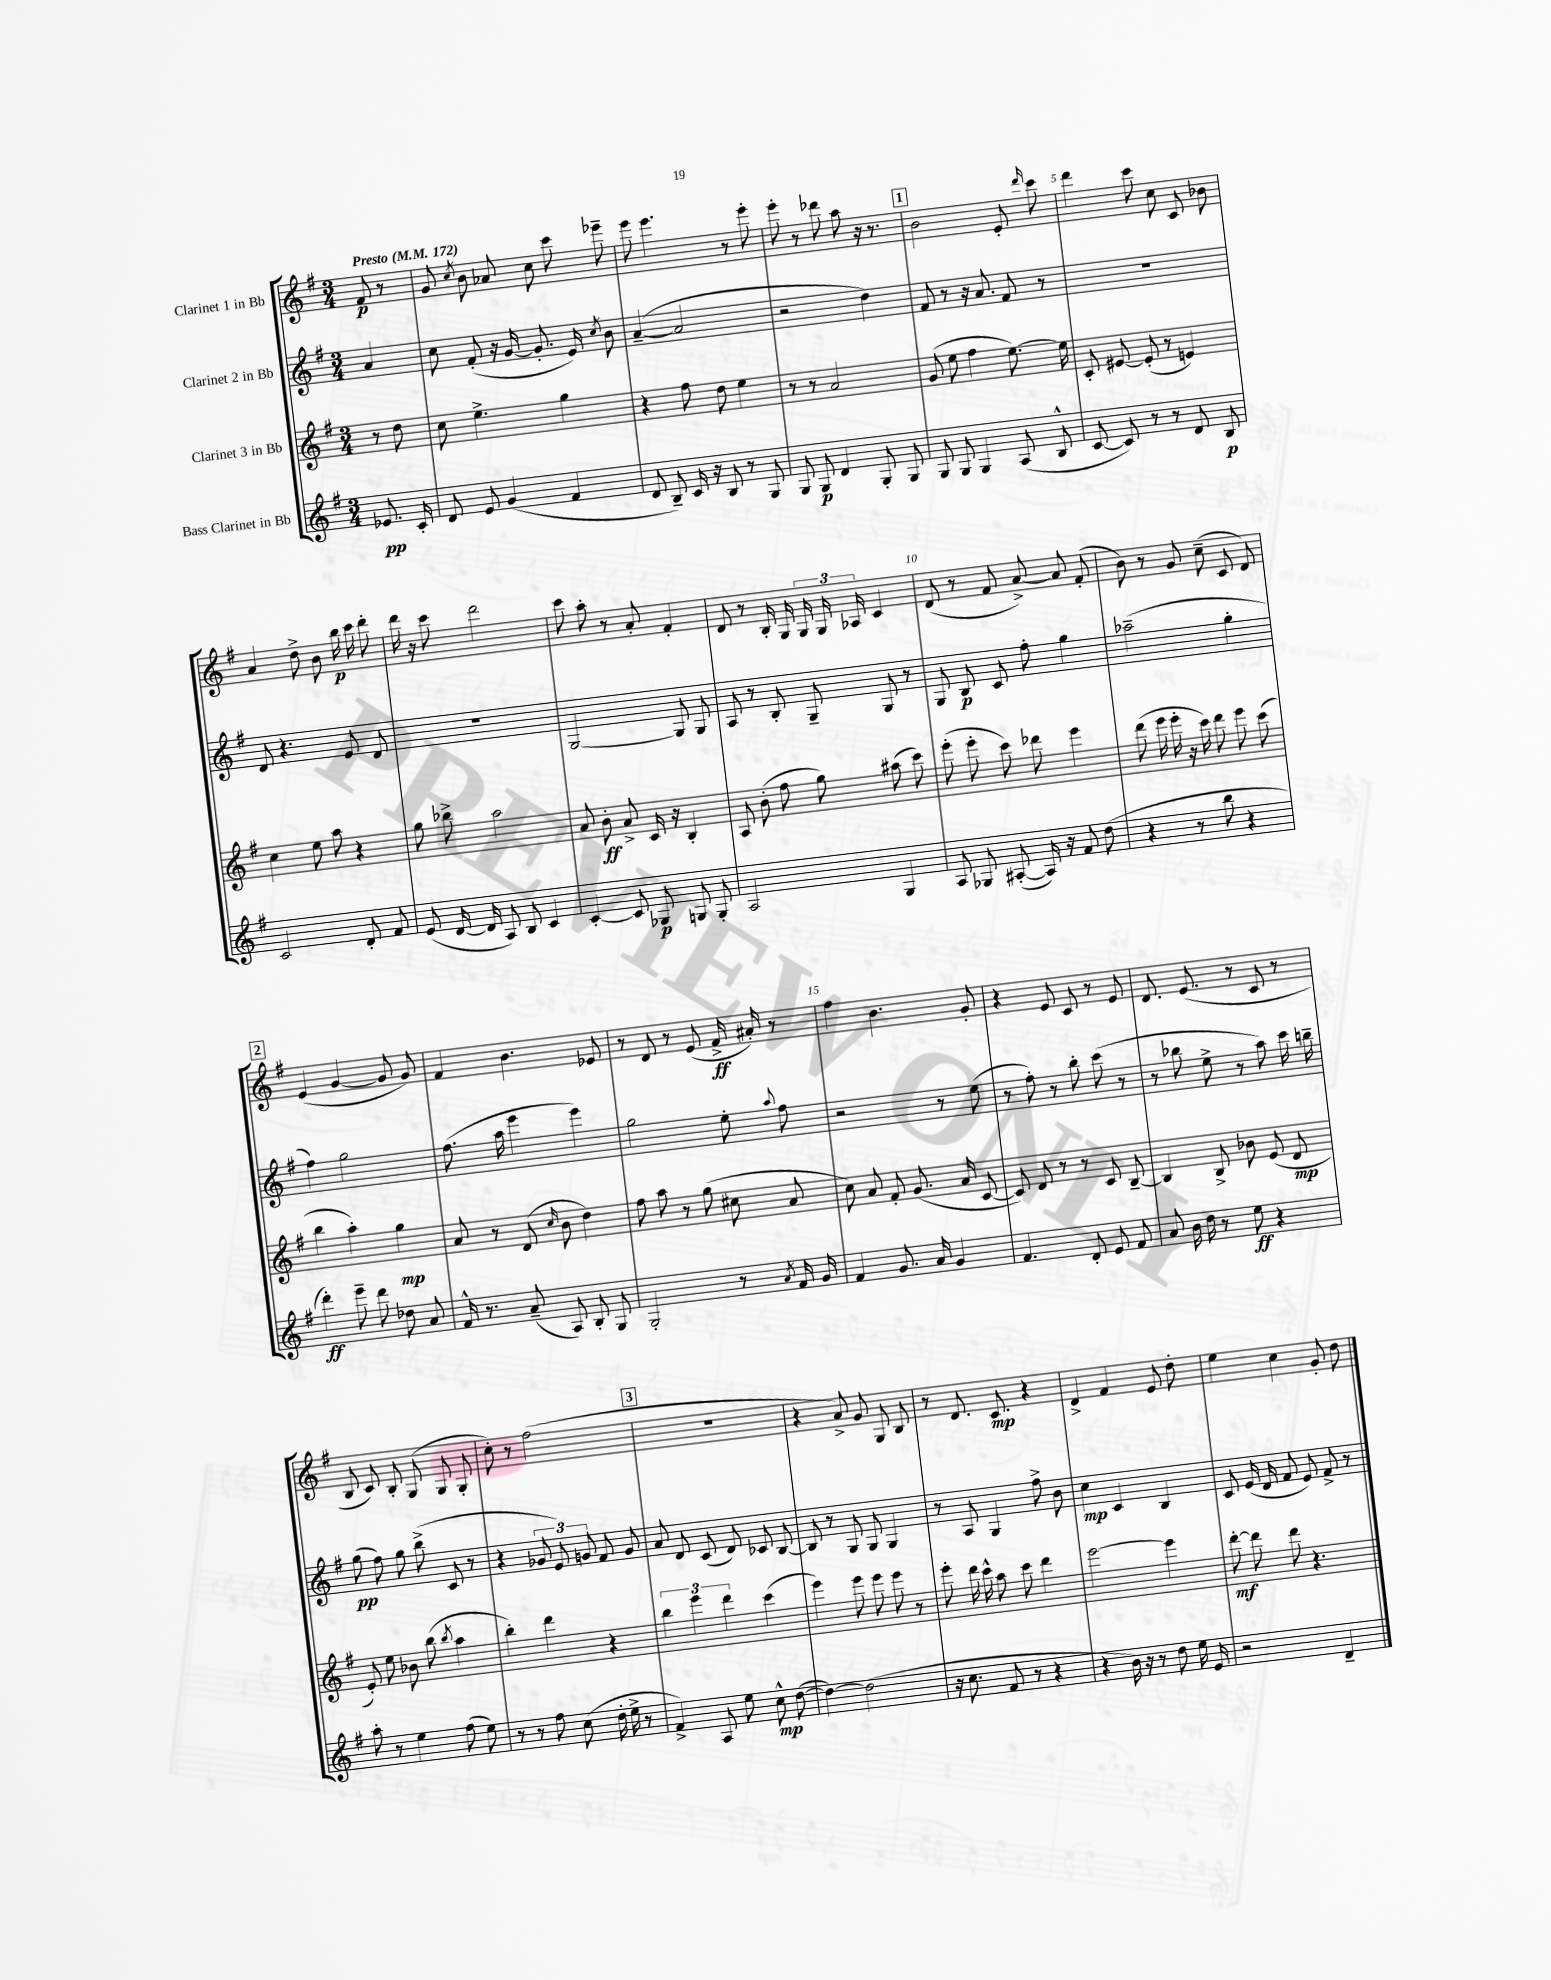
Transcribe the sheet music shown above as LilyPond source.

<<
\new StaffGroup <<
\new Staff = "s0" \with { instrumentName = "Clarinet 1 in Bb" } {
    \clef treble \key g \major \numericTimeSignature \time 3/4 \partial 4 \tempo "Presto" 4 = 172
    \autoBeamOff fis'8\p r8 |
    g'8 \acciaccatura { c''8 } b'8 aes'8 c''8 c'''8 ees'''8-- |
    e'''8 e'''4. r8 e'''8-. |
    e'''8-. r8 des'''8 a''8 r16 r8. |
    \mark \markup { \box "1" } b'2 e'8-. \grace { d'''16 } c'''8 |
    d'''4 c'''8 c''8 c'8 bes'8 |
    a'4 d''8-> b'8 b''16\p c'''16 d'''8-. |
    d'''16 r16 c'''8 d'''2 |
    c'''8 a''8-. r8 a'8-. fis'4-. |
    d'8 r8 b16-. g16 \tuplet 3/2 { g16 g16 aes16 } c'4 |
    d'8( r8 fis'8 a'8~->) a'8 fis'8-.( |
    b'8) r8 g'8 c''8--( c'8 d'8) |
    \mark \markup { \box "2" } e'4( g'4~ g'8 g'8) |
    fis'4 b'4. ees'8 |
    r8 d'8 r8 e'8( fis'16->\ff ais'16-.) r8 |
    fis''4 b'4. g'8-. |
    r4 e'8 c'8 r8 e'8 |
    d'8. e'8.( r8 c'8 r8 |
    b8 c'8) b8-. g8( g8 g8-. |
    c''8-.) r8 fis''2( |
    \mark \markup { \box "3" } R2. |
    r4 a'8->) g'8 g8 b8 |
    r8 d'8. c'8.\mp r4 |
    d'4-> fis'4 e'8 d''8-. |
    e''4 c''4 g'8-. d''8 \bar "|." |
}
\new Staff = "s1" \with { instrumentName = "Clarinet 2 in Bb" } {
    \clef treble \key g \major \numericTimeSignature \time 3/4 \partial 4
    \autoBeamOff a'4 |
    c''8 fis'8-.( r16 g'16~ g'8.-. e'16) \acciaccatura { c''8 } b'8 |
    a'4~--( a'2 |
    r2 d''4) |
    \mark \markup { \box "1" } fis'8 r8 r16 a'8. fis'8 r8 |
    R2. |
    d'8 r4. e'8 d'8 |
    R2. |
    g2~ g8 g8 |
    a8 r8 b8-. g8-- g8 r8 |
    g8 b8\p c'8 fis''8-. g''4 |
    aes''2--( g''4-. |
    \mark \markup { \box "2" } fis''4) g''2 |
    fis''8.( a''16 e'''4 e'''4) |
    g''2 e''8-. \appoggiatura { a''8 } fis''8 |
    r2 r8 e''8( |
    r8 fis''8-.) r8 b''8-. c'''8( r8 |
    r8 bes''8 e''8-> r8 a''8) c'''16 b''16-- |
    g''8\pp( fis''8) g''8 b''8->( c'8 r8 |
    r4 \tuplet 3/2 { ges'8 e'8) g'8 } fis'8 g'8 |
    \mark \markup { \box "3" } a'8 d'8 c'8( d'8) ces'8 b8~ |
    b8 r8 g8 g8 g4 |
    r8 a8 g4 fis''8-> b'8 |
    c''4\mp c'4 b4 |
    c'8 e'16( d'16 fis'8 e'8) fis'8-> r8 \bar "|." |
}
\new Staff = "s2" \with { instrumentName = "Clarinet 3 in Bb" } {
    \clef treble \key g \major \numericTimeSignature \time 3/4 \partial 4
    \autoBeamOff r8 d''8 |
    c''8 e''4.-> g''4 |
    r4 fis''8 d''8 e''4 |
    r8 r8 a'2 |
    \mark \markup { \box "1" } g'8( e''8 fis''4 e''8.~) e''16 |
    c'8-. eis'8~ eis'8-.( r8 e'4) |
    c''4 e''8 a''8 r4 |
    g''8 bes''8-> a''2 |
    a'8 b'8-.\ff a'8-> c'16 r16 b4-. |
    a8 b'8-.( fis''8 g''8) ais''8( c'''8) |
    e'''8-.( e'''8-. c'''8) des'''8 e'''4 |
    d'''8( e'''16 e'''16-. r16 c'''16) d'''8 e'''8 c'''8( |
    \mark \markup { \box "2" } b''4 a''4-.) g''4\mp |
    a'8 r8 d'8( \grace { c''16 } b'8 d''4) |
    fis''8 a''8 r8 g''8( cis''8 a'8 |
    c''8) a'8 fis'8-. g'8.( a'16 c'8~ |
    c'8) d'8 r8 r8 c'8 b8~-- |
    b4 b8-> bes'8 e'8( d'8\mp |
    e'8-.) e''8 bes'8 b''8( \acciaccatura { b''8 } a''4 |
    b''4-.) d'''4 r4 |
    \mark \markup { \box "3" } \tuplet 3/2 { b''4 e'''4 d'''4 } c'''4( |
    e'''4) e'''8 e'''8 e'''8 r8 |
    e'''8-. d'''16 c'''16-^ a''8 c'''8 d'''4 |
    e'''2~ e'''4 |
    d'''8~-.\mf d'''8 d'''8 r4. \bar "|." |
}
\new Staff = "s3" \with { instrumentName = "Bass Clarinet in Bb" } {
    \clef treble \key g \major \numericTimeSignature \time 3/4 \partial 4
    \autoBeamOff ees'8.\pp c'16-. |
    d'8 e'8 g'4( fis'4 |
    d'8 b8--) c'16 r16 b8 r8 g8 |
    g8 g8\p d'4 g8-. g8 |
    \mark \markup { \box "1" } g8 g8 g4 a8( b8-^ |
    c'8~ c'8) r8 r8 d'8 b8\p |
    c'2 d'8-. fis'8 |
    e'8( d'16~ d'16 a8) b8 c'4 |
    c'4~-. c'8 ges8\p g8 g8-. |
    a2 g4 |
    a8 ges8 ais8~-.( ais16) r16 fis'8 d''8( |
    r4 r8 b''8 r4 |
    \mark \markup { \box "2" } d'''4-.\ff) e'''8-- d'''8 des''8 a'8 |
    fis'16-^ r8. a'8--( a8) b8-. g8 |
    g2-. r8 \acciaccatura { a'8 } fis'16 g'16 |
    fis'4 g'8. a'16 g'4 |
    fis'4. d'8-. e'8 fis'8 |
    a'8 b'16 d''16 r8 e''8\ff r4 |
    a''8-. r8 e''4 fis''8( e''8) |
    r8 r8 fis''8 c''8( d''16-. e''16-> r8 |
    \mark \markup { \box "3" } fis'4->) a8 e''8 c''8-^\mp d''8~( |
    d''4~) d''2( |
    r16 c''8. fis'8 r8 r4 |
    r4 b'16) r16 r8 d''8 e''16 e'16 |
    r2 d'4-- \bar "|." |
}
>>
>>
\layout { \context { \Score \override BarNumber.break-visibility = ##(#f #t #t) barNumberVisibility = #(every-nth-bar-number-visible 5) } }
